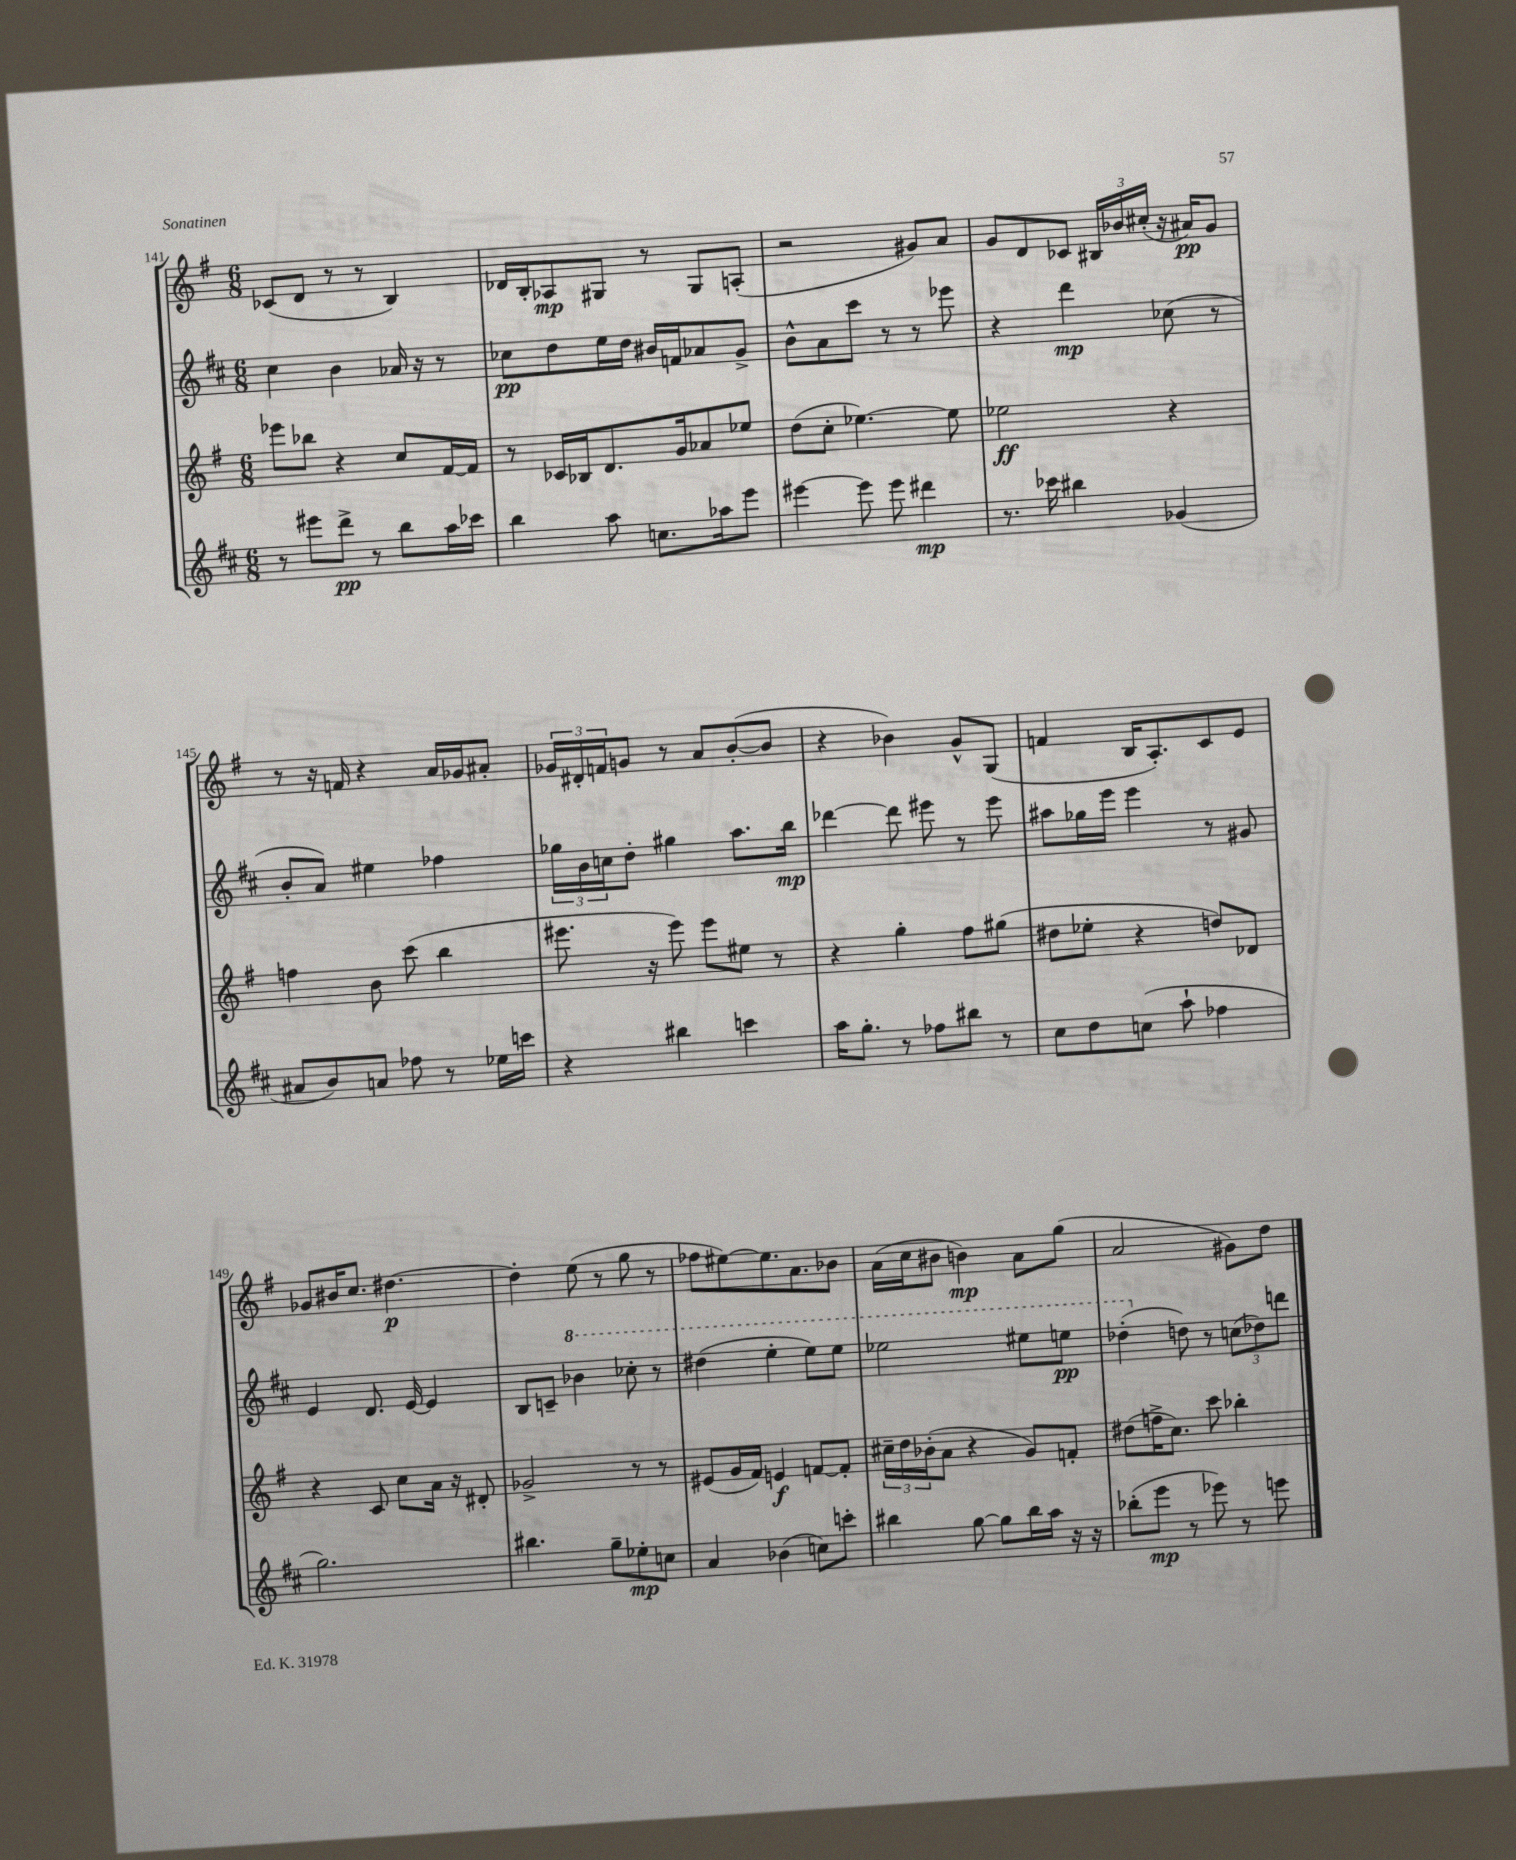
<<
\new StaffGroup <<
\new Staff = "s0" {
    \clef treble \key g \major \numericTimeSignature \time 6/8
    ces'8( d'8 r8 r8 b4) |
    des'16 b16-. aes8\mp gis8 r8 gis8 a8-.( |
    r2 gis'8) a'8 |
    g'8 d'8 ces'8 \tuplet 3/2 { bis16 bes'16 cis''16-.( } r16 ais'16\pp) g'8 |
    r8 r16 f'16 r4 a'16 ges'16 ais'8-. |
    \tuplet 3/2 { ges'16 dis'16-. f'16 } g'8 r8 a'8 b'8~-.( b'8 |
    r4 bes'4) g'8-^ g8( |
    f'4 b16 a8.-.) c'8 e'8 |
    ges'8 bis'16 c''8. dis''4.~\p |
    dis''4-. e''8( r8 g''8 r8 |
    fes''8 eis''8~) eis''8. a'8. bes'8 |
    a'16( c''16 bis'8 b'4\mp) a'8 g''8( |
    a'2 gis'8) d''8 \bar "|." |
}
\new Staff = "s1" {
    \clef treble \key d \major \numericTimeSignature \time 6/8
    cis''4 b'4 aes'16 r16 r8 |
    ces''8\pp d''8 e''16 d''16 bis'16 f'16 aes'8 g'8-> |
    b'8-^ a'8 cis'''8 r8 r8 ees'''8 |
    r4 d'''4\mp ces''8( r8 |
    b'8-. a'8) eis''4 fes''4 |
    \tuplet 3/2 { ges''16 b'16 c''16 } d''8-. gis''4 a''8. b''16\mp |
    des'''4~ des'''8 eis'''8 r8 eis'''8 |
    ais''8 ges''16 e'''16 e'''4 r8 gis'8 |
    e'4 d'8. e'16~ e'4 |
    b8 c'8-- \ottava #1 bes''4 ces'''8-. r8 |
    dis'''4( e'''4-. e'''8) e'''8 |
    ees'''2 eis'''8 e'''8\pp |
    des'''4-.( \ottava #0 d''!8) r8 \tuplet 3/2 { c''8( des''8) d'''8 } \bar "|." |
}
\new Staff = "s2" {
    \clef treble \key g \major \numericTimeSignature \time 6/8
    ees'''8 bes''8 r4 c''8 fis'16~ fis'16 |
    r8 ces'16 bes16 d'8. g'16 aes'8 ees''8 |
    d''8( c''8-. ees''4.~) ees''8 |
    ees''2\ff r4 |
    f''4 b'8 c'''8( b''4 |
    eis'''8. r16 eis'''8) eis'''8 eis''8 r8 |
    r4 g''4-. fis''8 gis''8( |
    dis''8 ees''8-. r4 d''8) des'8 |
    r4 c'8 c''8 a'16 r16 dis'8-. |
    ges'2-> r8 r8 |
    eis'8( g'16 fis'16) e'4\f f'8~ f'8-. |
    \tuplet 3/2 { cis''16-- d''16 bes'16-.( } a'8 r4 g'8) f'8-. |
    dis''8( f''16-> c''8.) c'''8 bes''4-. \bar "|." |
}
\new Staff = "s3" {
    \clef treble \key d \major \numericTimeSignature \time 6/8
    r8 eis'''8 d'''8->\pp r8 b''8 a''16 ces'''16 |
    b''4 a''8 c''8. aes''16 e'''8 |
    eis'''4~ eis'''8 eis'''8 dis'''4\mp |
    r8. ces'''16 bis''4 ges'4( |
    ais'8 b'8) a'8 fes''8 r8 ees''16 c'''16 |
    r4 bis''4 c'''4 |
    a''16 g''8.-. r8 fes''8 bis''8 r8 |
    cis''8 d''8 c''8( a''8-! fes''4 |
    g''2.) |
    bis''4. g''8-- ees''8-.\mp c''8 |
    a'4 bes'4( c''8) c'''8-. |
    bis''4 g''8~ g''8 bis''16 a''16 r16 r16 |
    bes''8-.( e'''8\mp r8 ees'''8) r8 e'''8 \bar "|." |
}
>>
>>
\layout { \context { \Score currentBarNumber = #141 } }
